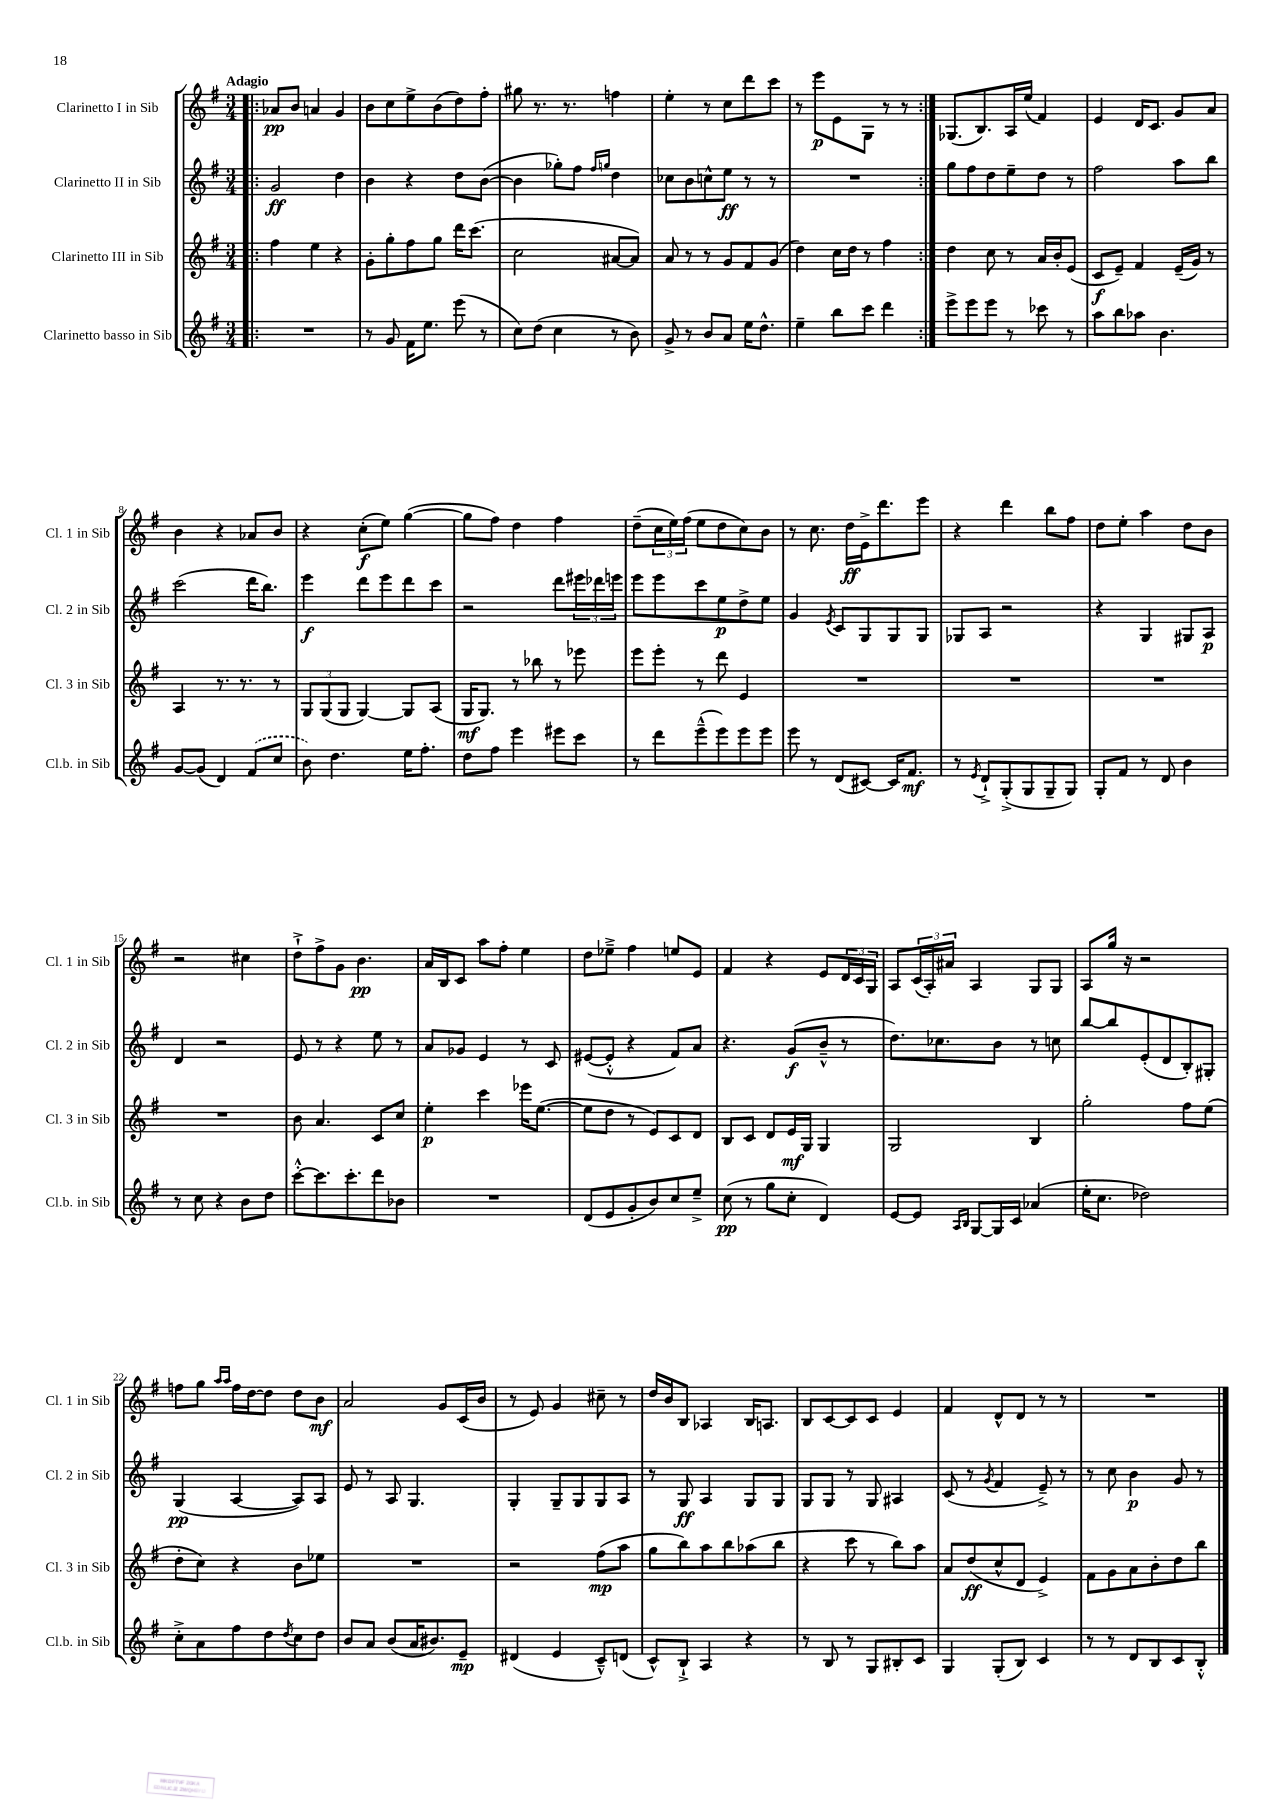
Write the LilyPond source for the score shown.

<<
\new StaffGroup <<
\new Staff = "s0" \with { instrumentName = "Clarinetto I in Sib" shortInstrumentName = "Cl. 1 in Sib" } {
    \clef treble \key g \major \numericTimeSignature \time 3/4 \tempo "Adagio"
    \repeat volta 2 { \bar ".|:" aes'8\pp b'8 a'4 g'4 |
    b'8 c''8 e''8-> b'8( d''8) fis''8-. |
    gis''8 r8. r8. f''4 |
    e''4-. r8 c''8 d'''8 c'''8 |
    r8 e'''8\p e'8 g8 r8 r8 | }
    ges8.( b8.) a16 e''16( fis'4) |
    e'4 d'16 c'8. g'8 a'8 |
    b'4 r4 aes'8 b'8 |
    r4 c''8-.\f( e''8) g''4~( |
    g''8 fis''8) d''4 fis''4 |
    d''8--( \tuplet 3/2 { c''16 e''16) fis''16( } e''8 d''8 c''8) b'8 |
    r8 c''8. d''16\ff e'16-> d'''8. e'''8 |
    r4 d'''4 b''8 fis''8 |
    d''8 e''8-. a''4 d''8 b'8 |
    r2 cis''4 |
    d''8-!-> fis''8-> g'8 b'4.\pp |
    a'16 b16 c'8 a''8 fis''8-. e''4 |
    d''8 ees''8---> fis''4 e''8 e'8 |
    fis'4 r4 e'8 \tuplet 3/2 { d'16 c'16 g16 } |
    a8 \tuplet 3/2 { c'16( a16-.) ais'16 } a4 g8 g8 |
    a8 g''16 r16 r2 |
    f''8 g''8 \grace { a''16 a''16 } f''16 d''16~ d''8 d''8 b'8\mf |
    a'2 g'8 c'16( b'16 |
    r8 e'8) g'4 cis''8-- r8 |
    d''16 b'16 b8 aes4 b16 a8. |
    b8 c'8~ c'8 c'8 e'4 |
    fis'4 d'8-^ d'8 r8 r8 |
    R2. \bar "|." |
}
\new Staff = "s1" \with { instrumentName = "Clarinetto II in Sib" shortInstrumentName = "Cl. 2 in Sib" } {
    \clef treble \key g \major \numericTimeSignature \time 3/4
    \repeat volta 2 { \bar ".|:" g'2\ff d''4 |
    b'4 r4 d''8 b'8~( |
    b'4 ges''8-.) fis''8 \grace { fis''16 g''16 } d''4 |
    ces''8 b'8 c''8-^ e''8\ff r8 r8 |
    R2. | }
    g''8 fis''8 d''8 e''8-- d''8 r8 |
    fis''2 a''8 b''8 |
    c'''2( d'''16 b''8.) |
    e'''4\f d'''8 e'''8 d'''8 c'''8 |
    r2 d'''8 \tuplet 3/2 { eis'''16 des'''16 e'''16 } |
    e'''8 e'''8 c'''8 e''8\p d''8-> e''8 |
    g'4 \acciaccatura { e'8 } c'8 g8 g8 g8 |
    ges8 a8 r2 |
    r4 g4 gis8 a8\p |
    d'4 r2 |
    e'8 r8 r4 e''8 r8 |
    a'8 ges'8 e'4 r8 c'8 |
    eis'8~( eis'8-.-^ r4 fis'8) a'8 |
    r4. g'8\f( b'8---^ r8 |
    d''8.) ces''8. b'8 r8 c''8 |
    b''8~ b''8 e'8-.( d'8 b8-.) gis8-. |
    g4\pp( a4~ a8) a8 |
    e'8 r8 a8 g4. |
    g4-. g8-- g8 g8 a8 |
    r8 g8\ff a4 g8 g8 |
    g8 g8 r8 g8 ais4 |
    c'8( r8 \acciaccatura { g'8 } fis'4 e'8--->) r8 |
    r8 c''8 b'4\p g'8 r8 \bar "|." |
}
\new Staff = "s2" \with { instrumentName = "Clarinetto III in Sib" shortInstrumentName = "Cl. 3 in Sib" } {
    \clef treble \key g \major \numericTimeSignature \time 3/4
    \repeat volta 2 { \bar ".|:" fis''4 e''4 r4 |
    g'8-. g''8-. fis''8 g''8 d'''16 c'''8.( |
    c''2 ais'8~ ais'8) |
    a'8 r8 r8 g'8 fis'8 g'8( |
    d''4) c''16 d''16 r8 fis''4 | }
    d''4 c''8 r8 a'16 b'16-. e'8( |
    c'8\f e'8--) fis'4 e'16--( g'16) r8 |
    a4 r8. r8. r8 |
    \tuplet 3/2 { g8 g8( g8 } g4~) g8 a8( |
    g16\mf g8.) r8 bes''8 r8 ees'''8 |
    e'''8 e'''8-. r8 d'''8 e'4 |
    R2. |
    R2. |
    R2. |
    R2. |
    b'8 a'4. c'8 c''8 |
    e''4-.\p c'''4 ees'''16 e''8.~( |
    e''8 d''8 r8 e'8) c'8 d'8 |
    b8 c'8 d'8 e'16\mf g16 g4 |
    g2 b4 |
    g''2-. fis''8 e''8( |
    d''8-. c''8) r4 b'8 ees''8 |
    R2. |
    r2 fis''8\mp( a''8 |
    g''8 b''8) a''8 b''8 aes''8( b''8 |
    r4 c'''8 r8 b''8) a''8 |
    a'8 d''8\ff( c''8-^ d'8 e'4->) |
    fis'8 g'8 a'8 b'8-. d''8 b''8 \bar "|." |
}
\new Staff = "s3" \with { instrumentName = "Clarinetto basso in Sib" shortInstrumentName = "Cl.b. in Sib" } {
    \clef treble \key g \major \numericTimeSignature \time 3/4
    \repeat volta 2 { \bar ".|:" R2. |
    r8 g'8 fis'16 e''8. e'''8( r8 |
    c''8) d''8( c''4 r8 b'8) |
    g'8-> r8 b'8 a'8 e''16 d''8.-^ |
    e''4-- b''8 c'''8 d'''4 | }
    e'''8-> e'''8 e'''8 r8 ces'''8 r8 |
    a''8 b''8 aes''8 b'4. |
    g'8~ g'8( d'4) \once \slurDashed fis'8( c''8 |
    b'8) d''4. e''16 fis''8.-. |
    d''8 fis''8 e'''4 eis'''8 c'''8 |
    r8 d'''8 e'''8---^( e'''8) e'''8 e'''8 |
    e'''8 r8 d'8( cis'8~) cis'16 fis'8.\mf |
    r8 \acciaccatura { e'8 } d'8-!-> g8-.->( g8 g8-- g8) |
    g8-. fis'8 r8 d'8 b'4 |
    r8 c''8 r4 b'8 d''8 |
    c'''8~-.-^ c'''8. c'''8.-. d'''8 bes'8 |
    R2. |
    d'8( e'8 g'8-. b'8) c''8 e''8---> |
    c''8\pp( r8 g''8 c''8-. d'4) |
    e'8~ e'8 \grace { a16 b16 } g8~ g16 c'16 aes'4( |
    e''16-. c''8. des''2) |
    c''8-.-> a'8 fis''8 d''8 \acciaccatura { d''8 } c''8 d''8 |
    b'8 a'8 b'8( a'16 bis'8.) e'8--\mp |
    dis'4( e'4 c'8---^) d'8( |
    c'8-^) b8-!-> a4 r4 |
    r8 b8 r8 g8 bis8-. c'8 |
    g4 g8-.( b8) c'4 |
    r8 r8 d'8 b8 c'8 b8-.-^ \bar "|." |
}
>>
>>
